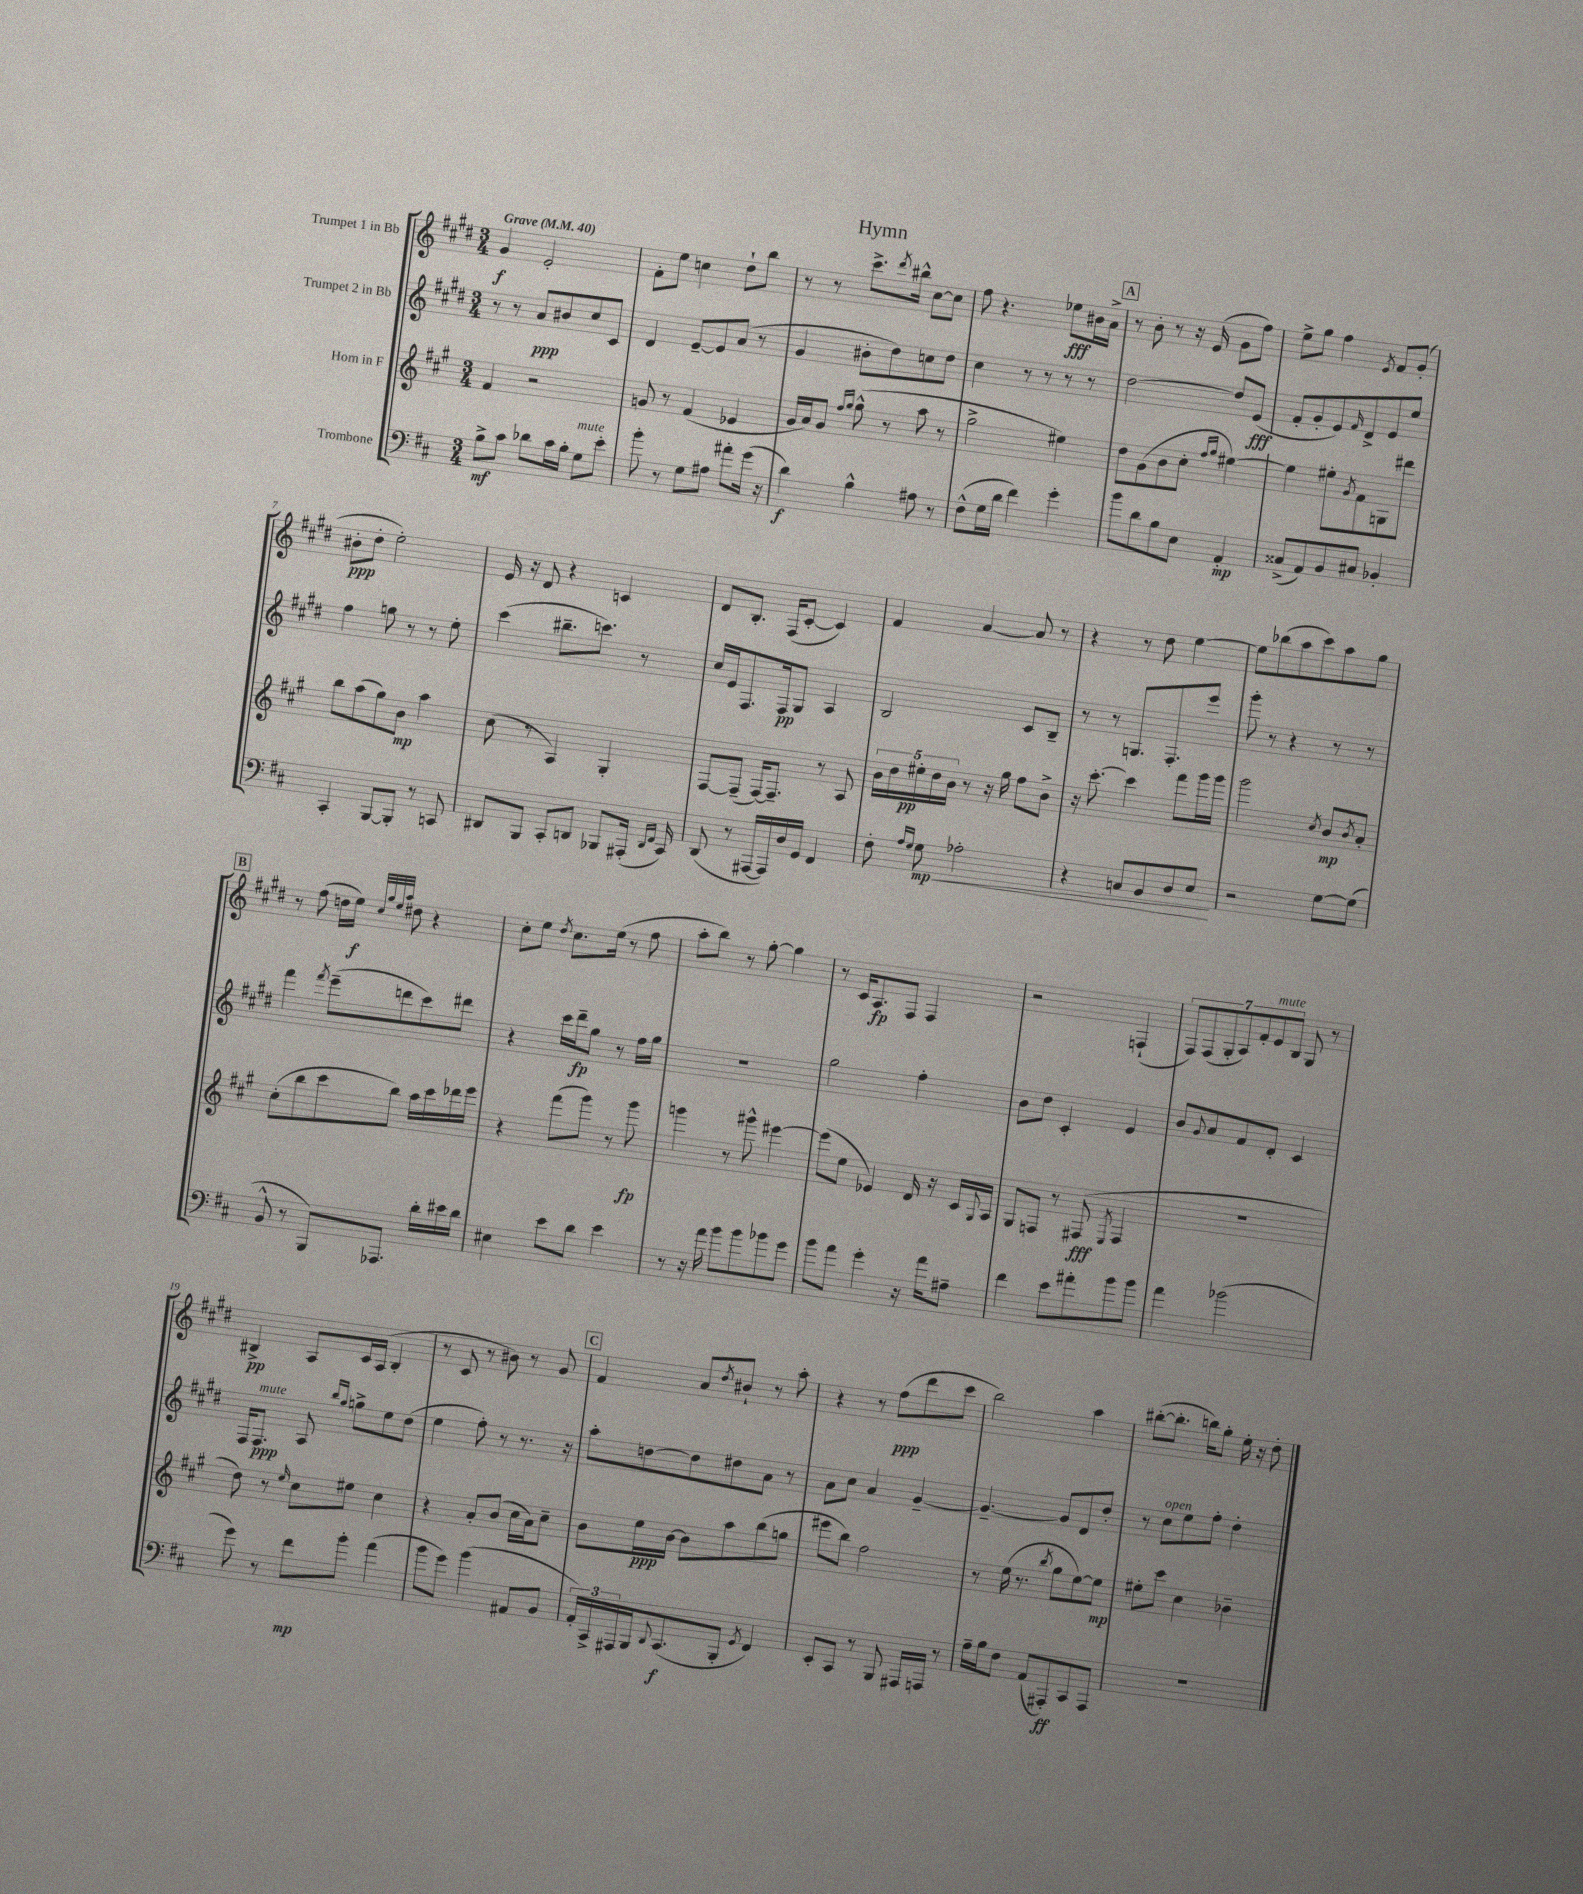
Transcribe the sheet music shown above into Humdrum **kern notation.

**kern	**kern	**kern	**kern
*staff4	*staff3	*staff2	*staff1
*clefF4	*clefG2	*clefG2	*clefG2
*k[f#c#]	*k[f#c#g#]	*k[f#c#g#d#]	*k[f#c#g#d#]
*M3/4	*M3/4	*M3/4	*M3/4
*MM40	*MM40	*MM40	*MM40
8B^	4f#	8r	4g#
8c#	.	8r	.
8d-	2r	8a	2e'
16c#	.	8b#	.
16B'	.	.	.
8G	.	8cc#	.
8e'	.	8c#	.
=	=	=	=
8b'	8g	4d#	8f#'
8r	8r	.	8ee
8G	(4f#	[8e~	4cc
8A#	.	8e]	.
8a#'	4e-	(8a	8dd#`
(16g	.	8r	8bb
16r	.	.	.
=	=	=	=
4d)	16g#	4g#	8r
.	16a)	.	.
.	8g#	.	8r
.	16qqff#	.	.
.	16qqgg#	.	.
4B^^	(8gg#^^	8b#'	8.ccc#^
.	8r	8dd#)	.
.	.	.	8qddd#
.	.	.	16bb#^^
8A#	8aa	8cc	[8cc#
8r	8r	8dd#	8cc#]
=	=	=	=
(8F#^^	2gg#^	4cc#	8ff#
16G	.	.	4.r
16d	.	.	.
4f#)	.	8r	.
.	.	8r	.
4g'	4ee#)	8r	8ee-
.	.	8r	16b#
.	.	.	16a^
=	=	=	=
8b	8dd	[2dd#	8r
8d	(8g#	.	8b'
8B	8b	.	8r
8E	8cc#'	.	16r
.	.	.	(16e
.	16qqff#	.	.
.	16qqgg#	.	.
4AA'	[4ee#)	8dd#]	8g#
.	.	(8e	8ff#)
=	=	=	=
(8C##^	4ee#]	8f#'	8ee^
8AA)	.	8g#'	8gg#
8BB	8ee#'	8e)	4ff#
.	8qg#	16qqf#	.
8C#	8f#	8d#^	.
.	.	.	8qe
4BB-'	8G	8e	8f#
.	8ddd#	8ee	(8g#'
=	=	=	=
4CC#'	8bb	4ff#	8b#'
.	(8aa	.	8dd#'
[8BBB	8gg#)	8gg	2ee')
8BBB']	8b	8r	.
8r	4aa	8r	.
8CC	.	8ee'	.
=	=	=	=
8DD#	(8cc#	(4ccc#	16e
.	.	.	16r
8BBB	8r	.	8d#
8CC#'	4A)	8.bb#~	4r
8DD	.	.	.
.	.	8.ccc)	.
8BBB-	4G#'	.	4c
(16AAA#'	.	8r	.
16qqDD	.	.	.
16qqFF#	.	.	.
16CC#)	.	.	.
=	=	=	=
(8DD	[8F#	16cc#	8d#
.	.	16e	.
8r	(8F#~]	8.F#	8.B'
[16AAA#	[16F#)	.	.
16AAA#])	8.F#~]	16F#	(16F#
16D	.	8G#	[8c#'
16GG	.	.	.
4FF#	8r	4A	4c#])
.	8A	.	.
=	=	=	=
8F#'	20b	2B	4f#
.	20dd	.	.
.	20ee#'	.	.
16qqA	.	.	.
16qqG	.	.	.
8G	.	.	.
.	20dd	.	.
.	20b	.	.
2A-'	8r	.	[4a
.	16r	.	.
.	16gg#	.	.
.	8ff#	8c#	8a]
.	8b^	8B~	8r
=	=	=	=
4r	16r	8r	4r
.	[8.ccc#'	.	.
.	.	8r	.
8C	4ccc#]	8.G	8r
8BB	.	.	8dd#
.	.	8.F#'	.
8D	8fff#	.	[4ee
8E	16ggg#	8eee	.
.	16ggg#	.	.
=	=	=	=
2r	2ggg#	8ggg#'	8ee]
.	.	8r	(8bb-
.	.	4r	8aa
.	.	.	8ccc#)
.	8qcc#	.	.
[8G	8b	8r	8aa
.	8qb	.	.
(8G]	8a'	8r	8gg#
=	=	=	=
8BB^^	(8cc#'	4fff#	8r
8r	8bb	.	(8ff#
.	.	8qfff#	.
8BBB)	8ccc#	(8eee~	16dd
.	.	.	16ee)
.	.	.	32qqcc#
.	.	.	32qqgg#
.	.	.	32qqee
.	.	.	32qqaa
8.AAA-	8bb)	8ddd	8dd#
.	16aa	8ccc#)	4r
16d'	16ccc#	.	.
16e#	16ddd-	8ddd#	.
16d	16eee	.	.
=	=	=	=
4E#	4r	4r	8cc#'
.	.	.	8ee
.	.	.	8qdd#
8e	(8fff#	16ccc#	8.cc#
.	.	16ddd#~	.
8d	8ggg#)	8gg#	.
.	.	.	(16ee
4e	8r	8r	8r
.	8ggg#	16ff#	8ff#
.	.	16gg#	.
=	=	=	=
8r	4ggg	2.r	8aa'
16r	.	.	8bb)
16a	.	.	.
8b	8r	.	8r
8b	8ggg#^^	.	[8gg#'
8b-	[4eee#	.	4gg#]
8g	.	.	.
=	=	=	=
8b	(8eee#]	2gg#	8r
8a	8ee	.	16c#
.	.	.	8.A
4g'	4e-)	.	.
.	.	.	8F#
16r	16d	4ff#'	4F#
16a	16r	.	.
8A#~	16c#	.	.
.	8qqG#	.	.
.	16A	.	.
=	=	=	=
4f#	8G#	8b	2r
.	8F	8dd#	.
8e	8r	4c#'	.
8a#'	(8F#	.	.
.	8qE	.	.
8b	4F#	4e	(4F`
8b	.	.	.
=	=	=	=
4a	2.r	8b	14F#)
.	.	.	(14F#
.	.	8qqg#	.
.	.	8a	.
.	.	.	14G#'
.	.	.	14A)
(2b-	.	8f#	.
.	.	.	14f#'
.	.	.	14e
.	.	8d#'	.
.	.	.	14B
.	.	4c#	8G#
.	.	.	8r
=	=	=	=
8g)	8dd)	16F#	4B#^
.	.	8.F#	.
8r	8r	.	.
.	16qqee	.	.
8f#	8cc#	8A	8A
.	.	16qqbb	.
.	.	16qqgg#	.
8b'	8ee#	8gg^	16c#
.	.	.	(16A
(4a	4cc#	8ee	4B#'
.	.	(8dd#	.
=	=	=	=
8b	4r	4ee	8r
8g)	.	.	8c#
(4b	8a'	8ff#')	8r
.	(8b	8r	8b#)
8AA#	16cc#	8.r	8r
.	16a)	.	.
8BB	8cc#~	.	8g#
.	.	16r	.
=	=	=	=
24AA')	8b	8aa'	4f#
24CC#^	.	.	.
24AAA#	.	.	.
16BBB	16ee	[8dd	.
8qqDD	.	.	.
(8.CC#	[16b	.	.
.	8b]	8dd]	8a
.	.	.	8qdd#
8BBB'	8aa	8dd#	8b#`
8qGG	.	.	.
4FF#)	(8bb	8a	8r
.	8gg	8r	8aa'
=	=	=	=
8EE'	8eee#	8a	4r
8CC#	8bb)	8cc#	.
8r	2ff#	4a	8r
8BBB	.	.	(8ff#
16AAA#	.	[4g#~	8ddd#
16AAA	.	.	.
8r	.	.	8ccc#
=	=	=	=
16A~	8r	4.g#~_	2bb)
16B	.	.	.
8F#	(16ee	.	.
.	8.r	.	.
(8AA	.	.	.
.	8qbb	.	.
8AAA#')	8gg#	8g#]	.
8CC#	[8ee)	8d#	4aa
8AAA#	8ee]	8dd#'	.
=	=	=	=
2.r	8ee#'	8r	([8bb#'
.	8ccc#	8cc#	8.bb#']
.	4cc#	8ee	.
.	.	.	16bb)
.	.	8ff#'	8gg#'
.	4b-~	4dd#'	16ee'
.	.	.	16r
.	.	.	8dd#'
==	==	==	==
*-	*-	*-	*-
